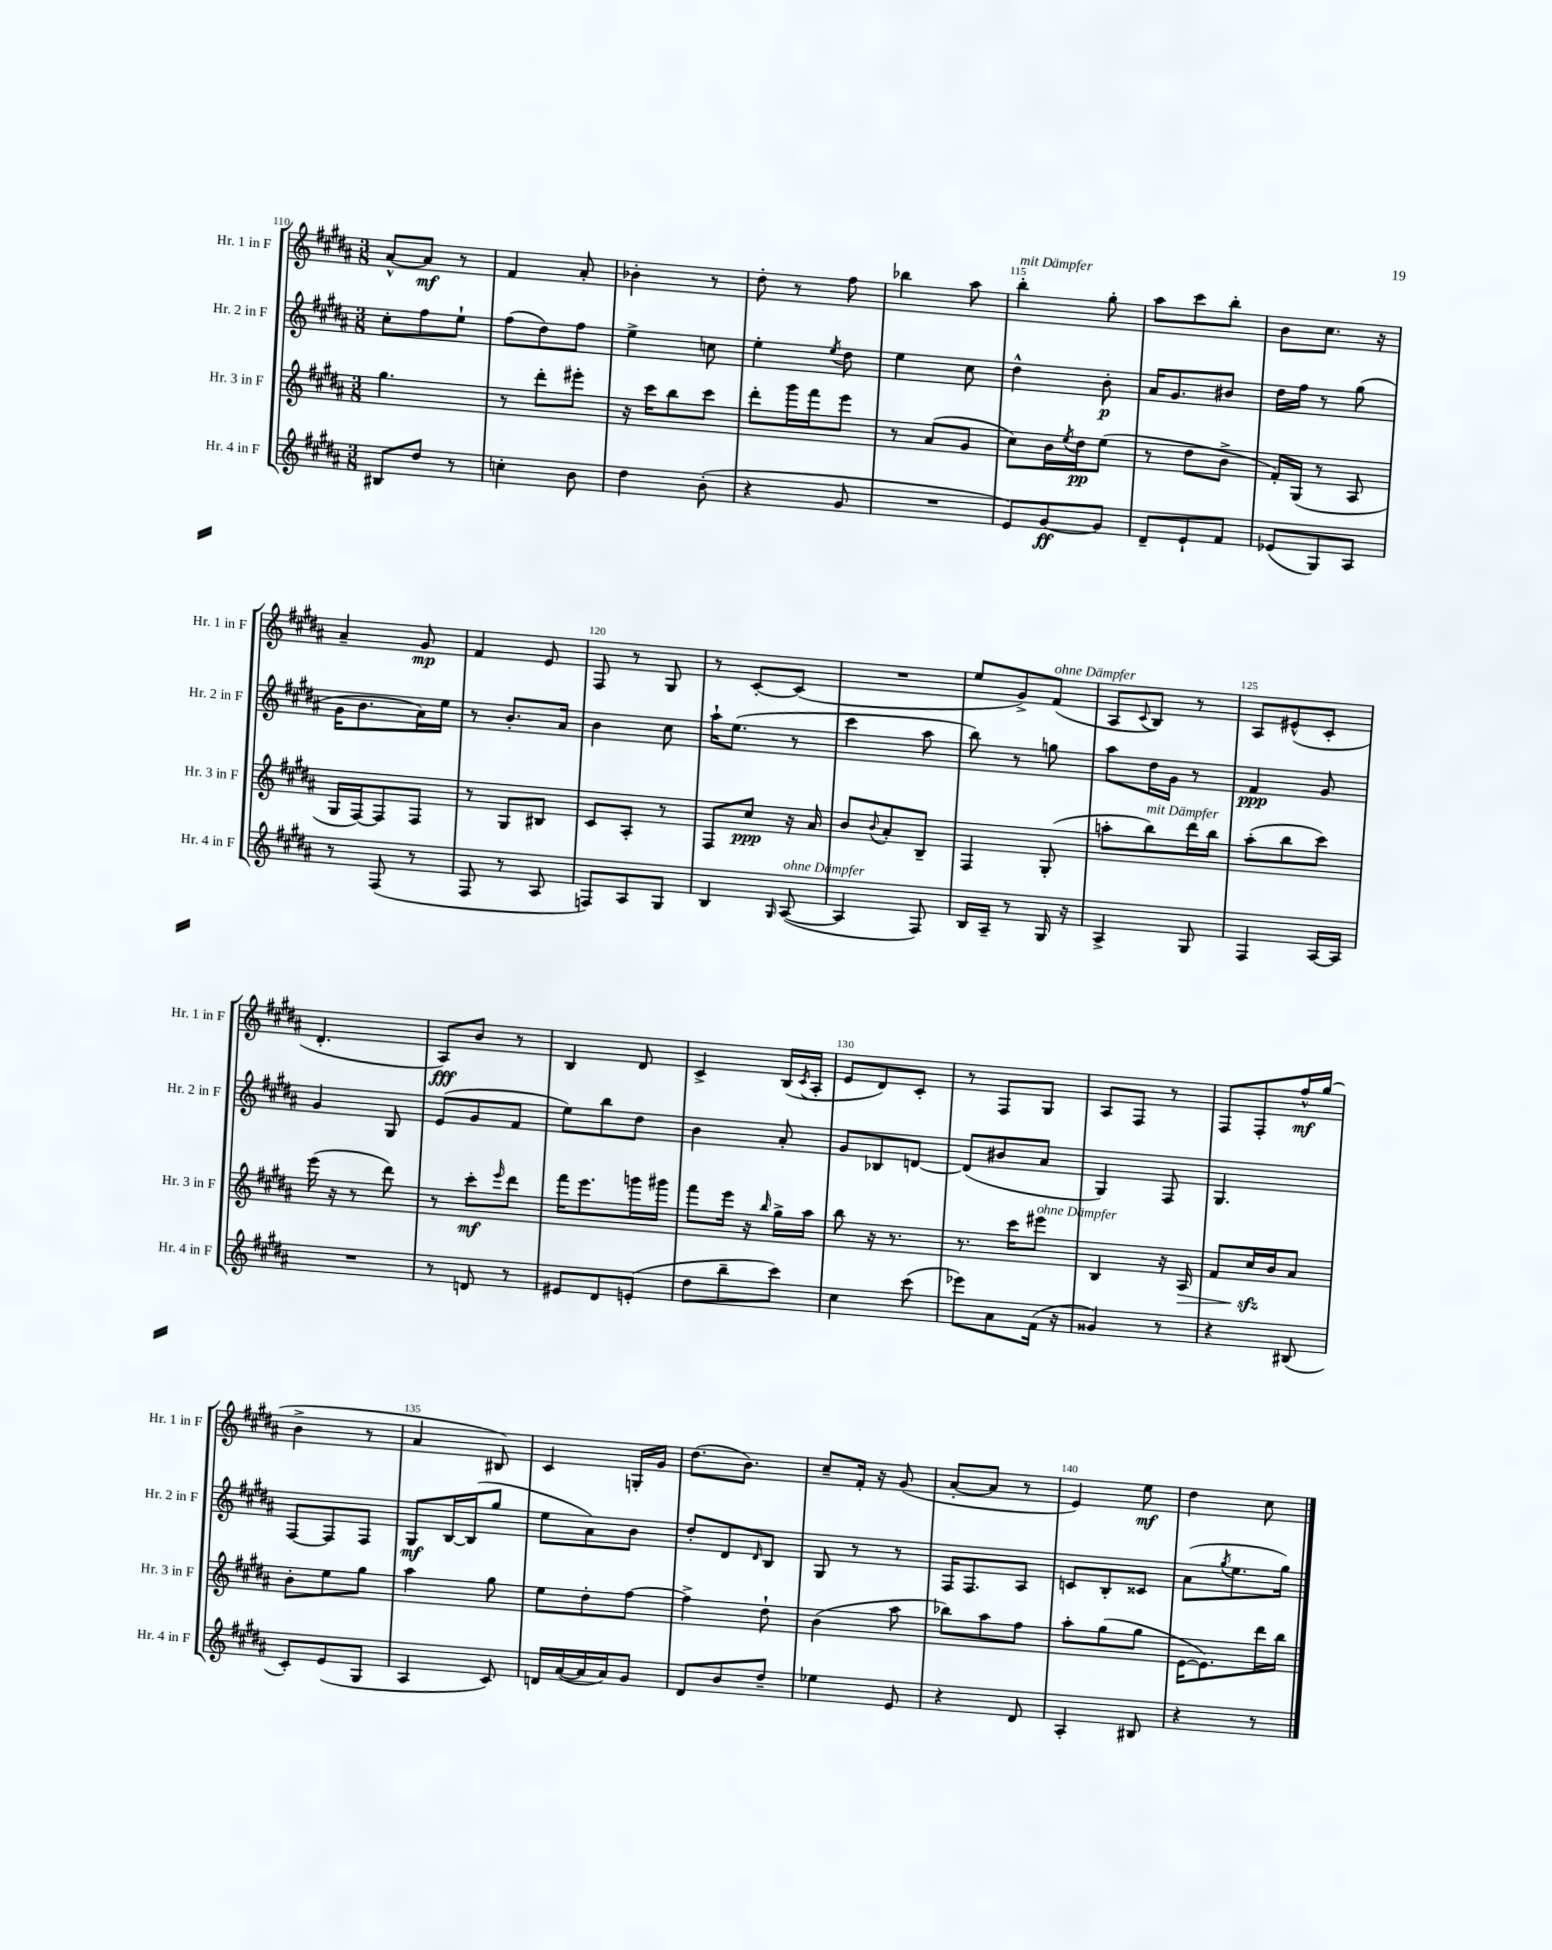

**kern	**dynam	**kern	**dynam	**kern	**dynam	**kern	**dynam
*part4	*part4	*part3	*part3	*part2	*part2	*part1	*part1
*staff4	*staff4	*staff3	*staff3	*staff2	*staff2	*staff1	*staff1
*I"Hr. 4 in F	*	*I"Hr. 3 in F	*	*I"Hr. 2 in F	*	*I"Hr. 1 in F	*
*I'Hr. 4 in F	*	*I'Hr. 3 in F	*	*I'Hr. 2 in F	*	*I'Hr. 1 in F	*
*clefG2	*	*clefG2	*	*clefG2	*	*clefG2	*
*k[f#c#g#d#a#]	*	*k[f#c#g#d#a#]	*	*k[f#c#g#d#a#]	*	*k[f#c#g#d#a#]	*
*M3/8	*	*M3/8	*	*M3/8	*	*M3/8	*
=110	=110	=110	=110	=110	=110	=110	=110
8B#X/L	.	4.gg#\	.	8cc#'\L	.	[8a#^^/L	.
8dd#/J	.	.	.	8ff#\	.	8a#/J]	mf
8r	.	.	.	8ee`\J	.	8r	.
=111	=111	=111	=111	=111	=111	=111	=111
4ccn'\	.	8r	.	(8ff#\L	.	4f#/	.
.	.	8ddd#'\L	.	8dd#\)	.	.	.
8b\	.	8eee#X'\J	.	8ff#\J	.	8a#'/	.
=112	=112	=112	=112	=112	=112	=112	=112
4dd#\	.	16r	.	4ee^\	.	4b-X'\	.
.	.	16ccc#\KL	.	.	.	.	.
.	.	8bb\	.	.	.	.	.
(8b'\	.	8ccc#\J	.	8ccn\	.	8r	.
=113	=113	=113	=113	=113	=113	=113	=113
4r	.	8ddd#'\L	.	4ee'\	.	8dd#'\	.
.	.	16ggg#\L	.	.	.	8r	.
.	.	16fff#\J	.	.	.	.	.
.	.	.	.	8qee/	.	.	.
8g#/	.	8eee\J	.	8dd#\	.	8ff#\	.
=114	=114	=114	=114	=114	=114	=114	=114
4.r	.	8r	.	4ee\	.	4bb-X\	.
.	.	(8a#/L	.	.	.	.	.
.	.	8g#/J	.	8cc#\	.	8aa#\	.
=115	=115	=115	=115	=115	=115	=115	=115
!	!	!	!	!	!	!LO:TX:a:i:t=mit Dämpfer	!
8e/L)	.	8cc#\L)	.	4dd#^^\	.	4bb'\	.
[8g#/	ff	16b\L	.	.	.	.	.
.	.	8qee/	.	.	.	.	.
.	.	16dd#\J	pp	.	.	.	.
8g#/J]	.	(8ee\J	.	8b'\	p	8gg#'\	.
=116	=116	=116	=116	=116	=116	=116	=116
8d#~/L	.	8r	.	16a#/KL	.	8aa#\L	.
.	.	.	.	8.g#/	.	.	.
8e`/	.	8dd#\L	.	.	.	8ccc#\	.
8f#/J	.	8b^\J	.	8b#X/J	.	8bb'\J	.
=117	=117	=117	=117	=117	=117	=117	=117
(8e-X/L	.	16f#'/LL)	.	16dd#\LL	.	8b\L	.
.	.	(16G#/JJ	.	16ff#\JJ	.	.	.
8G#/)	.	8r	.	8r	.	8.cc#\J	.
8A#/J	.	8A#/	.	(8gg#\	.	.	.
.	.	.	.	.	.	16r	.
!!LO:LB:g=z
=118	=118	=118	=118	=118	=118	=118	=118
8r	.	16G#/LL	.	16g#\KL	.	4a#~/	.
.	.	[16F#/J)	.	8.b\	.	.	.
(8F#/	.	8F#/]	.	.	.	.	.
8r	.	8F#/J	.	16a#\L)	.	8g#/	mp
.	.	.	.	16ee\JJ	.	.	.
=119	=119	=119	=119	=119	=119	=119	=119
8F#/	.	8r	.	8r	.	4f#/	.
8r	.	8G#/L	.	8.b'/L	.	.	.
8A#/	.	8B#X/J	.	.	.	8e/	.
.	.	.	.	16a#/Jk	.	.	.
=120	=120	=120	=120	=120	=120	=120	=120
8Fn/L)	.	8c#/L	.	4b\	.	8F#/	.
8A#/	.	8A#'/J	.	.	.	8r	.
8G#/J	.	8r	.	8cc#\	.	8G#/	.
=121	=121	=121	=121	=121	=121	=121	=121
4B/	.	8F#/L	.	16aa#`\KL	.	8r	.
.	.	.	.	(8.ee\J	.	.	.
.	.	8cc#/J	ppp	.	.	[8c#'/L	.
16qqG#/	.	.	.	.	.	.	.
!LO:TX:a:i:t=ohne Dämpfer	!	!	!	!	!	!	!
([8A#/	.	16r	.	8r	.	(8c#/J]	.
.	.	16a#/	.	.	.	.	.
=122	=122	=122	=122	=122	=122	=122	=122
4A#/]	.	8b/L	.	4ccc#\	.	4.r	.
.	.	8qqb/	.	.	.	.	.
.	.	8a#'/	.	.	.	.	.
8F#/)	.	8B~/J	.	8aa#\	.	.	.
=123	=123	=123	=123	=123	=123	=123	=123
16B/LL	.	4F#/	.	8bb\)	.	8ee/L	.
16A#~/JJ	.	.	.	.	.	.	.
8r	.	.	.	8r	.	8g#^/)	.
!	!	!	!	!	!	!LO:TX:a:i:t=ohne Dämpfer	!
16G#/	.	(8G#'/	.	8ggn\	.	(8f#/J	.
16r	.	.	.	.	.	.	.
=124	=124	=124	=124	=124	=124	=124	=124
4A#^/	.	8aan'\L	.	8aa#\L	.	8A#/L	.
.	.	.	.	.	.	8qqc#/	.
!	!	!LO:TX:a:i:t=mit Dämpfer	!	!	!	!	!
.	.	8bb\)	.	16dd#\L	.	8B/J)	.
.	.	.	.	16g#\JJ	.	.	.
8G#/	.	16ddd#\L	.	8r	.	8r	.
.	.	16bb\JJ	.	.	.	.	.
=125	=125	=125	=125	=125	=125	=125	=125
4F#/	.	(8aa#'\L	.	4f#/	ppp	8A#/L	.
.	.	8bb\	.	.	.	(8e#X^^/	.
[16A#/LL	.	8ccc#\J)	.	8g#/	.	8c#'/J	.
16A#/JJ]	.	.	.	.	.	.	.
!!LO:LB:g=z
=126	=126	=126	=126	=126	=126	=126	=126
4.r	.	(16eee\	.	4g#/	.	4.d#'/	.
.	.	16r	.	.	.	.	.
.	.	8r	.	.	.	.	.
.	.	8ddd#\)	.	8G#/	.	.	.
=127	=127	=127	=127	=127	=127	=127	=127
8r	.	8r	.	(8e/L	.	8A#/L)	fff
8dn/	.	8ccc#'\L	mf	8g#/	.	8b/J	.
.	.	16qqeee/	.	.	.	.	.
8r	.	8ddd#\J	.	8f#/J	.	8r	.
=128	=128	=128	=128	=128	=128	=128	=128
8e#X/L	.	16fff#\KL	.	8ee\L)	.	4B/	.
.	.	8.eee\	.	.	.	.	.
8d#/	.	.	.	8bb\	.	.	.
(8en'/J	.	16gggn\L	.	8dd#\J	.	8d#/	.
.	.	16ggg#X\JJ	.	.	.	.	.
=129	=129	=129	=129	=129	=129	=129	=129
8dd#\L	.	8fff#\L	.	4b\	.	4c#^/	.
8bb~\	.	16eee\Jk	.	.	.	.	.
.	.	16r	.	.	.	.	.
.	.	16qqbb/	.	.	.	.	.
8ccc#\J)	.	16gg#^\LL	.	8a#'/	.	(16B/LL	.
.	.	.	.	.	.	8qc#/	.
.	.	16aa#\JJ	.	.	.	16A#'/JJ	.
=130	=130	=130	=130	=130	=130	=130	=130
4cc#\	.	8bb\	.	8g#/L	.	8e/L	.
.	.	16r	.	8B-X/	.	8d#/)	.
.	.	8.r	.	.	.	.	.
(8ccc#\	.	.	.	[8dn/J	.	8c#'/J	.
=131	=131	=131	=131	=131	=131	=131	=131
8eee-X\L)	.	8.r	.	(8d/L]	.	8r	.
8a#\	.	.	.	8b#X/	.	8F#/L	.
.	.	16ccc#\KL	.	.	.	.	.
!	!	!LO:TX:a:i:t=ohne Dämpfer	!	!	!	!	!
(16f#\Jk	.	8eee#X\J	.	8a#/J	.	8G#/J	.
16r	.	.	.	.	.	.	.
=132	=132	=132	=132	=132	=132	=132	=132
4g##X/)	.	4B/	.	4G#/)	.	8A#/L	.
.	.	.	.	.	.	8F#/J	.
8r	.	16r	.	8F#/	.	8r	.
!	!	!	!LO:HP:b	!	!	!	!
.	.	16A#/	>	.	.	.	.
=133	=133	=133	=133	=133	=133	=133	=133
4r	.	8f#/L	.	4.G#/	.	8F#/L	.
.	.	16cc#zz/L	.	.	.	8F#'/	.
.	.	16b/J	]	.	.	.	.
(8B#X/	.	8a#/J	.	.	.	16ff#^^/L	mf
.	.	.	.	.	.	(16gg#/JJ	.
!!LO:LB:g=z
=134	=134	=134	=134	=134	=134	=134	=134
8c#'/L)	.	8b'\L	.	[8F#/L	.	4b^\	.
(8e/	.	8ee\	.	8F#/]	.	.	.
8G#/J	.	8gg#\J	.	8F#/J	.	8r	.
=135	=135	=135	=135	=135	=135	=135	=135
4A#/	.	4aa#\	.	8G#/L	mf	4a#/	.
.	.	.	.	[16B/L	.	.	.
.	.	.	.	(16B/J]	.	.	.
8c#/)	.	8gg#\	.	8gg#/J	.	8B#X/)	.
=136	=136	=136	=136	=136	=136	=136	=136
16dn/LL	.	8ee\L	.	8ee\L	.	4c#/	.
([16a#/	.	.	.	.	.	.	.
16a#/]	.	8dd#'\	.	8a#\)	.	.	.
16a#/J)	.	.	.	.	.	.	.
8g#/J	.	[8ff#\J	.	8b\J	.	16Gn'/LL	.
.	.	.	.	.	.	16g#/JJ	.
=137	=137	=137	=137	=137	=137	=137	=137
8d#/L	.	4ff#^\]	.	8dd#'/L	.	(8.dd#\L	.
8b/	.	.	.	8d#/	.	.	.
.	.	.	.	.	.	8.b\J)	.
.	.	.	.	16qqd#/	.	.	.
8dd#~/J	.	8dd#`\	.	8B/J	.	.	.
=138	=138	=138	=138	=138	=138	=138	=138
4ee-X\	.	(4b\	.	8G#/	.	8cc#~/L	.
.	.	.	.	8r	.	16f#'/Jk	.
.	.	.	.	.	.	16r	.
8e/	.	8aa#\	.	8r	.	(8g#/	.
=139	=139	=139	=139	=139	=139	=139	=139
4r	.	8bb-X\L)	.	16F#/KL	.	[8a#'/L	.
.	.	.	.	8.F#/	.	.	.
.	.	8aa#\	.	.	.	8a#/J]	.
8d#/	.	8ff#\J	.	8A#/J	.	8r	.
=140	=140	=140	=140	=140	=140	=140	=140
4A#'/	.	8aa#'\L	.	8cn/L	.	4e/)	.
.	.	(8gg#\	.	8B'/	.	.	.
8B#X/	.	8gg#\J	.	8c##X/J	.	8ee\	mf
=141	=141	=141	=141	=141	=141	=141	=141
4r	.	[16e\KL	.	(8a#\L	.	4dd#\	.
.	.	8.e\])	.	.	.	.	.
.	.	.	.	8qgg#/	.	.	.
.	.	.	.	8.ee\	.	.	.
8r	.	16ddd#\L	.	.	.	8cc#\	.
.	.	16bb\JJ	.	16gg#\Jk)	.	.	.
==	==	==	==	==	==	==	==
*-	*-	*-	*-	*-	*-	*-	*-
